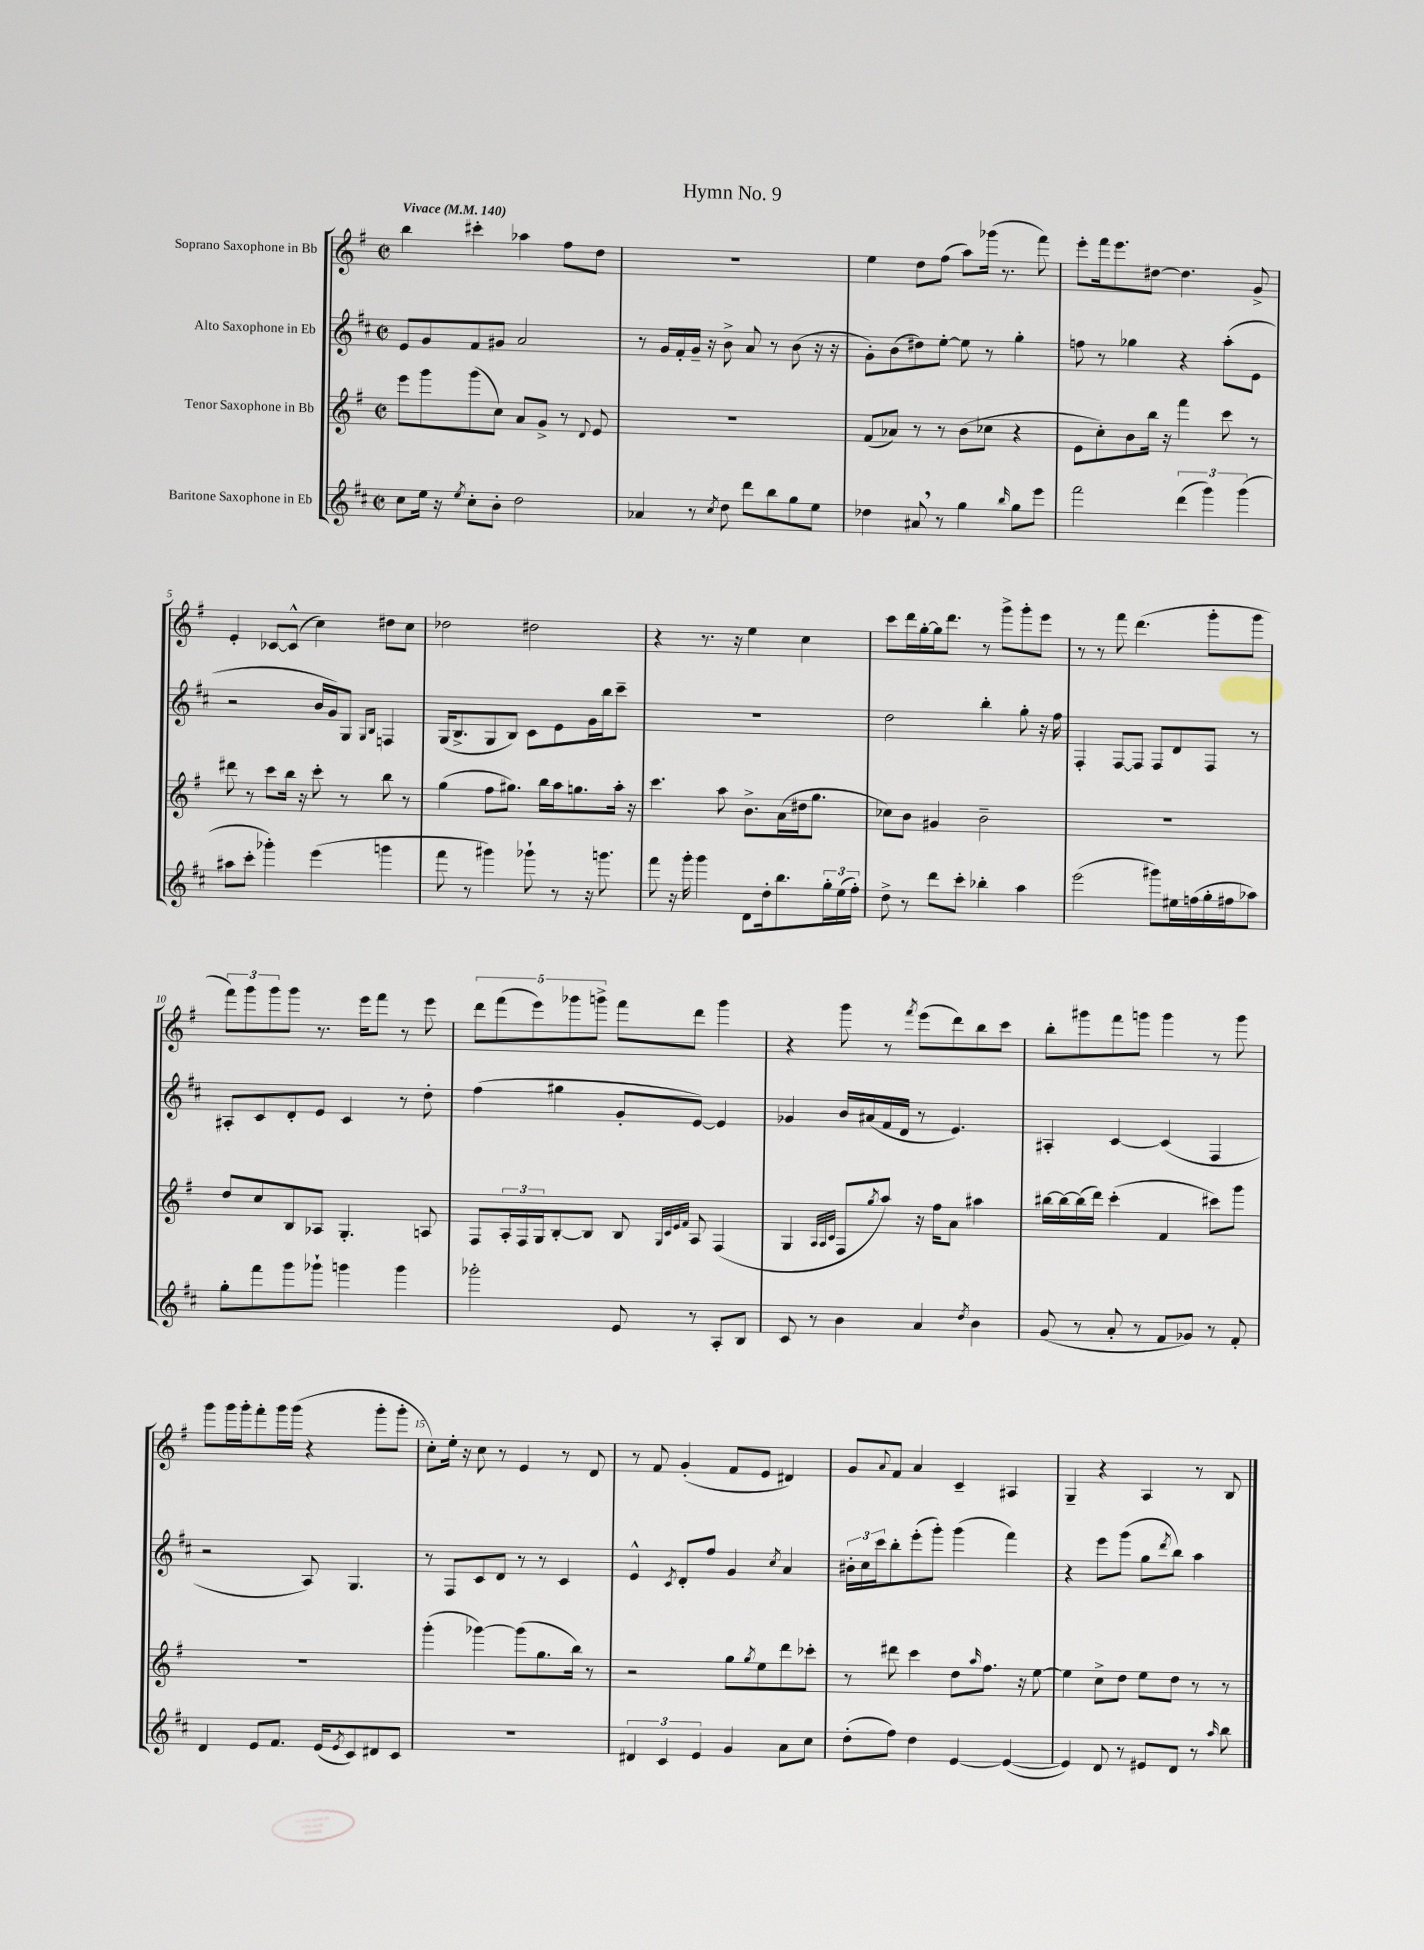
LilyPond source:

\header { title = "Hymn No. 9" }
<<
\new StaffGroup <<
\new Staff = "s0" \with { instrumentName = "Soprano Saxophone in Bb" } {
    \clef treble \key g \major \defaultTimeSignature \time 2/2 \tempo "Vivace" 4 = 140
    b''4 cis'''4-. aes''4 fis''8 d''8 |
    R1 |
    e''4 d''8 fis''8( a''8) ges'''16( r8. fis'''8) |
    e'''8-. fis'''16 e'''8. dis''8~ dis''4. g'8-> |
    e'4-. ces'8~ ces'8-^( c''4) dis''8 c''8 |
    des''2 dis''2 |
    r4 r8. r16 e''4 c''4 |
    c'''8 d'''16 g''16~-. g''16 d'''8. r8 g'''8-> g'''8-. e'''8 |
    r8 r8 fis'''8 d'''4.( g'''8-. g'''8 |
    \tuplet 3/2 { fis'''8) g'''8 g'''8 } g'''8 r8. e'''16 fis'''8 r8 e'''8 |
    \tuplet 5/4 { d'''8 fis'''8( e'''8) ges'''8 g'''8-> } fis'''8 d'''8 g'''4 |
    r4 g'''8 r8 \acciaccatura { fis'''8 } e'''8( d'''8) b''8 c'''8 |
    b''8-. gis'''8 fis'''8 g'''8 g'''4 r8 g'''8 |
    g'''8 g'''16 g'''16-. fis'''8-. g'''16 g'''16( r4 g'''8-. g'''8-. |
    c''8-.) e''16-. r16 c''8 r8 e'4 r8 d'8 |
    r8 fis'8 g'4-.( fis'8 e'8 dis'4) |
    g'8 \appoggiatura { a'8 } fis'8 a'4 c'4-- ais4 |
    g4-- r4 a4 r8 b8 \bar "|." |
}
\new Staff = "s1" \with { instrumentName = "Alto Saxophone in Eb" } {
    \clef treble \key d \major \defaultTimeSignature \time 2/2
    e'8 g'8 fis'8 gis'8 a'2 |
    r8 g'16 fis'16-. g'16-- r16 b'8-> a'8 r8 b'8( r16 r16 |
    g'8-.) b'8( dis''8) e''8~-. e''8 r8 g''4-. |
    f''8 r8 ges''4 r4 a''8-.( e'8 |
    r2 b'16 g'16) g8 \grace { g16 b16 } f4 |
    g16( b8.-> g8 b8) cis'8 e'8 g'16 b''16 cis'''8-- |
    R1 |
    d''2 b''4-. g''8-. r16 fis''16 |
    fis4-. fis8~ fis8 fis8 d'8 fis8 r8 |
    ais8-. cis'8 d'8-. e'8 cis'4 r8 d''8-. |
    fis''4( gis''4 g'8-. e'8~) e'4 |
    ges'4 b'16 ais'16( fis'16 d'16 r8 e'4.) |
    ais4-. cis'4~ cis'4( fis4 |
    r2 a8) g4. |
    r8 fis8 cis'8 d'8 r8 r8 cis'4 |
    e'4-^ \acciaccatura { cis'8 } d'8-. fis''8 g'4 \acciaccatura { cis''8 } a'4 |
    \tuplet 3/2 { bis'16-. cis''16 cis'''16 } b''8-. e'''8-.( g'''8-.) g'''4( fis'''4) |
    r4 e'''8 g'''8( g''8 \acciaccatura { d'''8 } b''8) a''4 \bar "|." |
}
\new Staff = "s2" \with { instrumentName = "Tenor Saxophone in Bb" } {
    \clef treble \key g \major \defaultTimeSignature \time 2/2
    e'''8 g'''8 g'''8( c''8) a'8 g'8-> r8 \appoggiatura { d'8 } e'8 |
    R1 |
    fis'8( aes'8) r8 r8 b'8( ces''8 r4 |
    e'8 c''8-.) b'8 b''16 r16 fis'''4 c'''8 r8 |
    dis'''8 r8 c'''8 b''16 r16 c'''8-. r8 b''8 r8 |
    g''4( fis''8 gis''8.) b''16 a''16 g''8. a''16-. r16 |
    c'''4. a''8 b'8.-> a'16( dis''16 g''8. |
    ces''8) b'8 gis'4 b'2-- |
    R1 |
    d''8 c''8 b8 aes8 g4.-. a8 |
    fis8 \tuplet 3/2 { a16-. fis16 g16 } b8~-. b8 b8 \grace { g32 c'32 e'32 fis'32 } a8 fis4( |
    g4 \grace { a32 a32 c'32 } fis8 \acciaccatura { g''8 } a''8) r16 fis''16 a'8 ais''4 |
    bis''16~ bis''16~ bis''16( d'''16) c'''4-.( fis'4 cis'''8) g'''8 |
    R1 |
    g'''4-.( ges'''4~) ges'''8( g''8. b''16) r8 |
    r2 g''8 \acciaccatura { g''8 } e''8 d'''8 ces'''8-. |
    r8 dis'''8 c'''4 d''8 \grace { a''16 } fis''8. r16 e''8~ |
    e''4 c''8-> d''8 e''8 d''8 r8 r8 \bar "|." |
}
\new Staff = "s3" \with { instrumentName = "Baritone Saxophone in Eb" } {
    \clef treble \key d \major \defaultTimeSignature \time 2/2
    cis''8 e''16 r16 \acciaccatura { e''8 } cis''8-. b'8-. d''2 |
    aes'4 r8 \acciaccatura { cis''8 } d''8 d'''8 b''8 g''8 e''8 |
    des''4 ais'8 \breathe r8 g''4 \grace { b''16 } g''8 e'''8 |
    fis'''2 \tuplet 3/2 { d'''4( g'''4) g'''4( } |
    ais''8 cis'''8-. ges'''4-.) e'''4( g'''4 |
    fis'''8 r8 gis'''4) ges'''8-! r8 r16 g'''8. |
    fis'''8 r16 g'''16-. g'''4 d'8 d''16-. b''8. \tuplet 3/2 { g''16-. e''16( fis''16-.) } |
    d''8-> r8 d'''8 cis'''8-. bes''4-. a''4 |
    e'''2( gis'''8) eis''16 f''16( g''16-. fis''16 aes''8) |
    g''8-. fis'''8 g'''8 ges'''8-! g'''4 g'''4 |
    ges'''2-. e'8 r8 a8-. b8 |
    cis'8 r8 b'4 a'4 \acciaccatura { d''8 } b'4 |
    g'8( r8 a'8-. r8 fis'8 ges'8) r8 fis'8-. |
    d'4 e'8 fis'8. e'16( \acciaccatura { e'8 } cis'8) dis'8 cis'8 |
    R1 |
    \tuplet 3/2 { dis'4 cis'4 e'4 } g'4 a'8 cis''8 |
    d''8-.( fis''8) d''4 e'4~ e'4~( |
    e'4) d'8 r8 eis'8 d'8 r8 \grace { a''16 } b''8 \bar "|." |
}
>>
>>
\layout { \context { \Score \override BarNumber.break-visibility = ##(#f #t #t) barNumberVisibility = #(every-nth-bar-number-visible 5) } }
